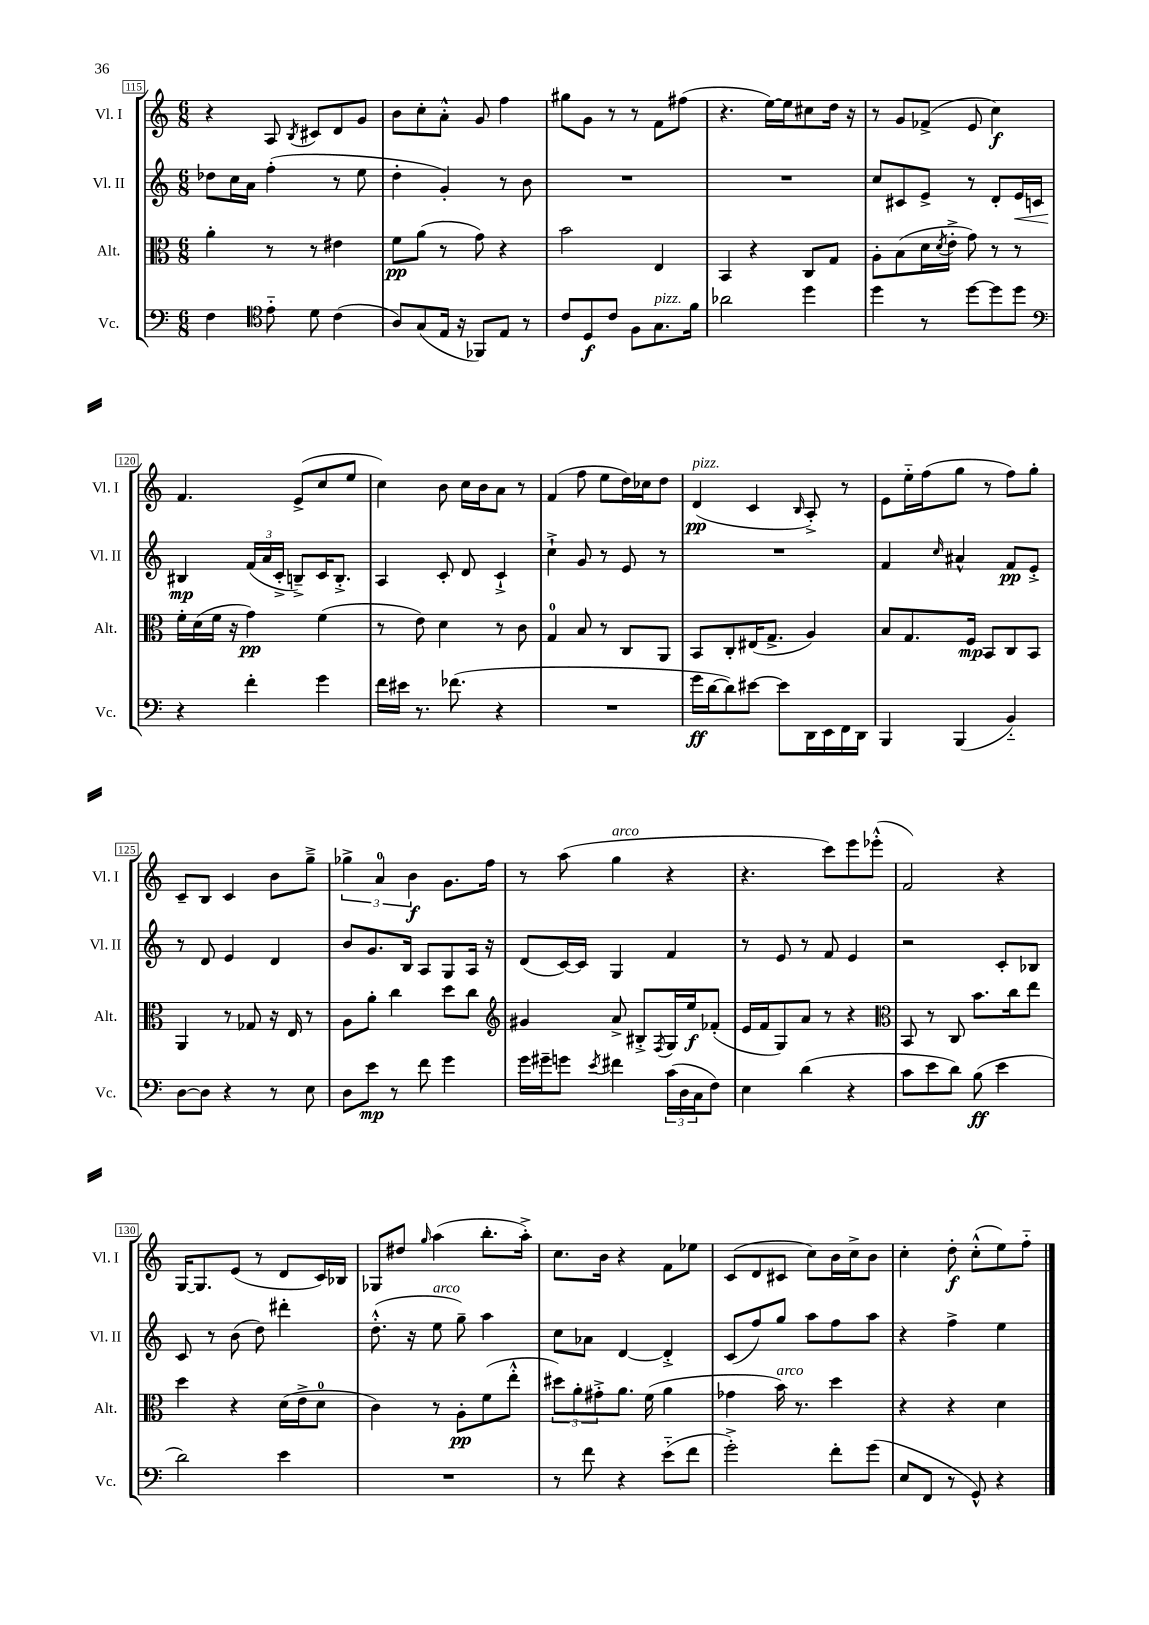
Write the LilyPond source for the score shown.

<<
\new StaffGroup <<
\new Staff = "s0" \with { instrumentName = "Vl. I" shortInstrumentName = "Vl. I" } {
    \clef treble \key c \major \numericTimeSignature \time 6/8
    r4 a8 \acciaccatura { b8 } cis'8 d'8 g'8 |
    b'8 c''8-. a'8-.-^ g'8 f''4 |
    gis''8 g'8 r8 r8 f'8 fis''8( |
    r4. e''16~) e''16 cis''8 d''16 r16 |
    r8 g'8 fes'8->( e'8 c''4\f) |
    f'4. e'8->( c''8 e''8 |
    c''4) b'8 c''16 b'16 a'8 r8 |
    f'4( f''8 e''8 d''16) ces''16 d''8 |
    d'4\pp^\markup { \italic "pizz." }( c'4 \grace { b16 } a8-.->) r8 |
    e'8 e''16-_ f''16( g''8 r8 f''8) g''8-. |
    c'8-- b8 c'4 b'8 g''8---> |
    \tuplet 3/2 { ges''4-> a'4-0 b'4\f } g'8. f''16 |
    r8 a''8( g''4^\markup { \italic "arco" } r4 |
    r4. c'''8) e'''8 ees'''8-.-^( |
    f'2) r4 |
    g16~ g8. e'8( r8 d'8 c'16) bes16 |
    ges8 dis''8 \grace { g''16 } a''4( b''8.-. a''16-.->) |
    c''8. b'16 r4 f'8 ees''8 |
    c'8( d'8 cis'8 c''8) b'16 c''16-> b'8 |
    c''4-. d''8-.\f c''8-.-^( e''8) f''8-_ \bar "|." |
}
\new Staff = "s1" \with { instrumentName = "Vl. II" shortInstrumentName = "Vl. II" } {
    \clef treble \key c \major \numericTimeSignature \time 6/8
    des''8 c''16 a'16 f''4-.( r8 e''8 |
    d''4-. g'4-.) r8 b'8 |
    R2. |
    R2. |
    c''8 cis'8 e'8-> r8 d'8-. e'16\< c'16 |
    bis4\mp\! \tuplet 3/2 { f'16( a'16 c'16-.-> } b8--->) c'16 b8.-.-> |
    a4 c'8-. d'8 c'4-!-> |
    c''4-!-> g'8 r8 e'8 r8 |
    R2. |
    f'4 \grace { c''16 } ais'4-^ f'8\pp e'8-.-> |
    r8 d'8 e'4 d'4 |
    b'8 g'8. b16 a8 g8 a16 r16 |
    d'8( c'16~) c'16 g4 f'4 |
    r8 e'8 r8 f'8 e'4 |
    r2 c'8-. bes8 |
    c'8 r8 b'8( d''8) dis'''4-. |
    d''8.-.-^( r16 e''8^\markup { \italic "arco" } g''8--) a''4 |
    c''8 aes'8 d'4~ d'4-.-> |
    c'8( f''8) g''8 a''8 f''8 a''8 |
    r4 f''4-> e''4 \bar "|." |
}
\new Staff = "s2" \with { instrumentName = "Alt." shortInstrumentName = "Alt." } {
    \clef alto \key c \major \numericTimeSignature \time 6/8
    a'4-. r8 r8 eis'4 |
    f'8\pp a'8( r8 g'8) r4 |
    b'2 e4 |
    b,4 r4 c8 g8 |
    a8-. b8( d'16 \acciaccatura { d'8 } e'16-.-> g'8) r8 r8 |
    f'16-. d'16( f'16 r16 g'4\pp) f'4( |
    r8 e'8) d'4 r8 c'8 |
    g4-0 b8 r8 c8 a,8 |
    b,8 c8-. eis16( g8.-> a4) |
    b8 g8. f16\mp b,8 c8 b,8 |
    a,4 r8 ges8 r16 e16 r8 |
    a8 a'8-. c''4 d''8 c''8 |
    \clef treble gis'4 a'8-> bis8-.-> \acciaccatura { f8 } g16 e''16\f fes'8-.( |
    e'16 f'16 g8) a'8 r8 r4 |
    \clef alto b,8 r8 c8 b'8. c''16 e''8 |
    d''4 r4 d'16( e'16-> d'8-0 |
    c'4) r8 a8-.\pp f'8( e''8-.-^ |
    \tuplet 3/2 { dis''8) a'8-. gis'8-.-> } a'8. f'16( a'4 |
    ges'4 b'16^\markup { \italic "arco" }) r8. d''4 |
    r4 r4 d'4 \bar "|." |
}
\new Staff = "s3" \with { instrumentName = "Vc." shortInstrumentName = "Vc." } {
    \clef bass \key c \major \numericTimeSignature \time 6/8
    f4 \clef tenor e'8-_ d'8 c'4( |
    a8) g8( e16 r16 fes,8) e8 r8 |
    c'8 d8\f c'8 f8 g8.^\markup { \italic "pizz." } f'16 |
    aes'2 d''4 |
    d''4 r8 d''8~ d''8 d''8 |
    \clef bass r4 f'4-. g'4 |
    f'16 eis'16 r8. fes'8.( r4 |
    R2. |
    g'16\ff d'16~ d'8) eis'8~ eis'8 d,16 e,16 f,16 d,16 |
    b,,4 b,,4( b,4-_) |
    d8~ d8 r4 r8 e8 |
    d8 e'8\mp r8 f'8 g'4 |
    g'16 gis'16-- g'8 \acciaccatura { e'8 } fis'4 \tuplet 3/2 { c'16( d16 c16 } f8) |
    e4 d'4( r4 |
    c'8 e'8 d'8) b8\ff( e'4 |
    d'2) e'4 |
    R2. |
    r8 f'8 r4 e'8-_( f'8 |
    g'2-.->) f'8-. g'8( |
    e8 f,8 r8 g,8-^) r4 \bar "|." |
}
>>
>>
\layout { \context { \Score currentBarNumber = #115 \override BarNumber.stencil = #(make-stencil-boxer 0.1 0.3 ly:text-interface::print) } }
